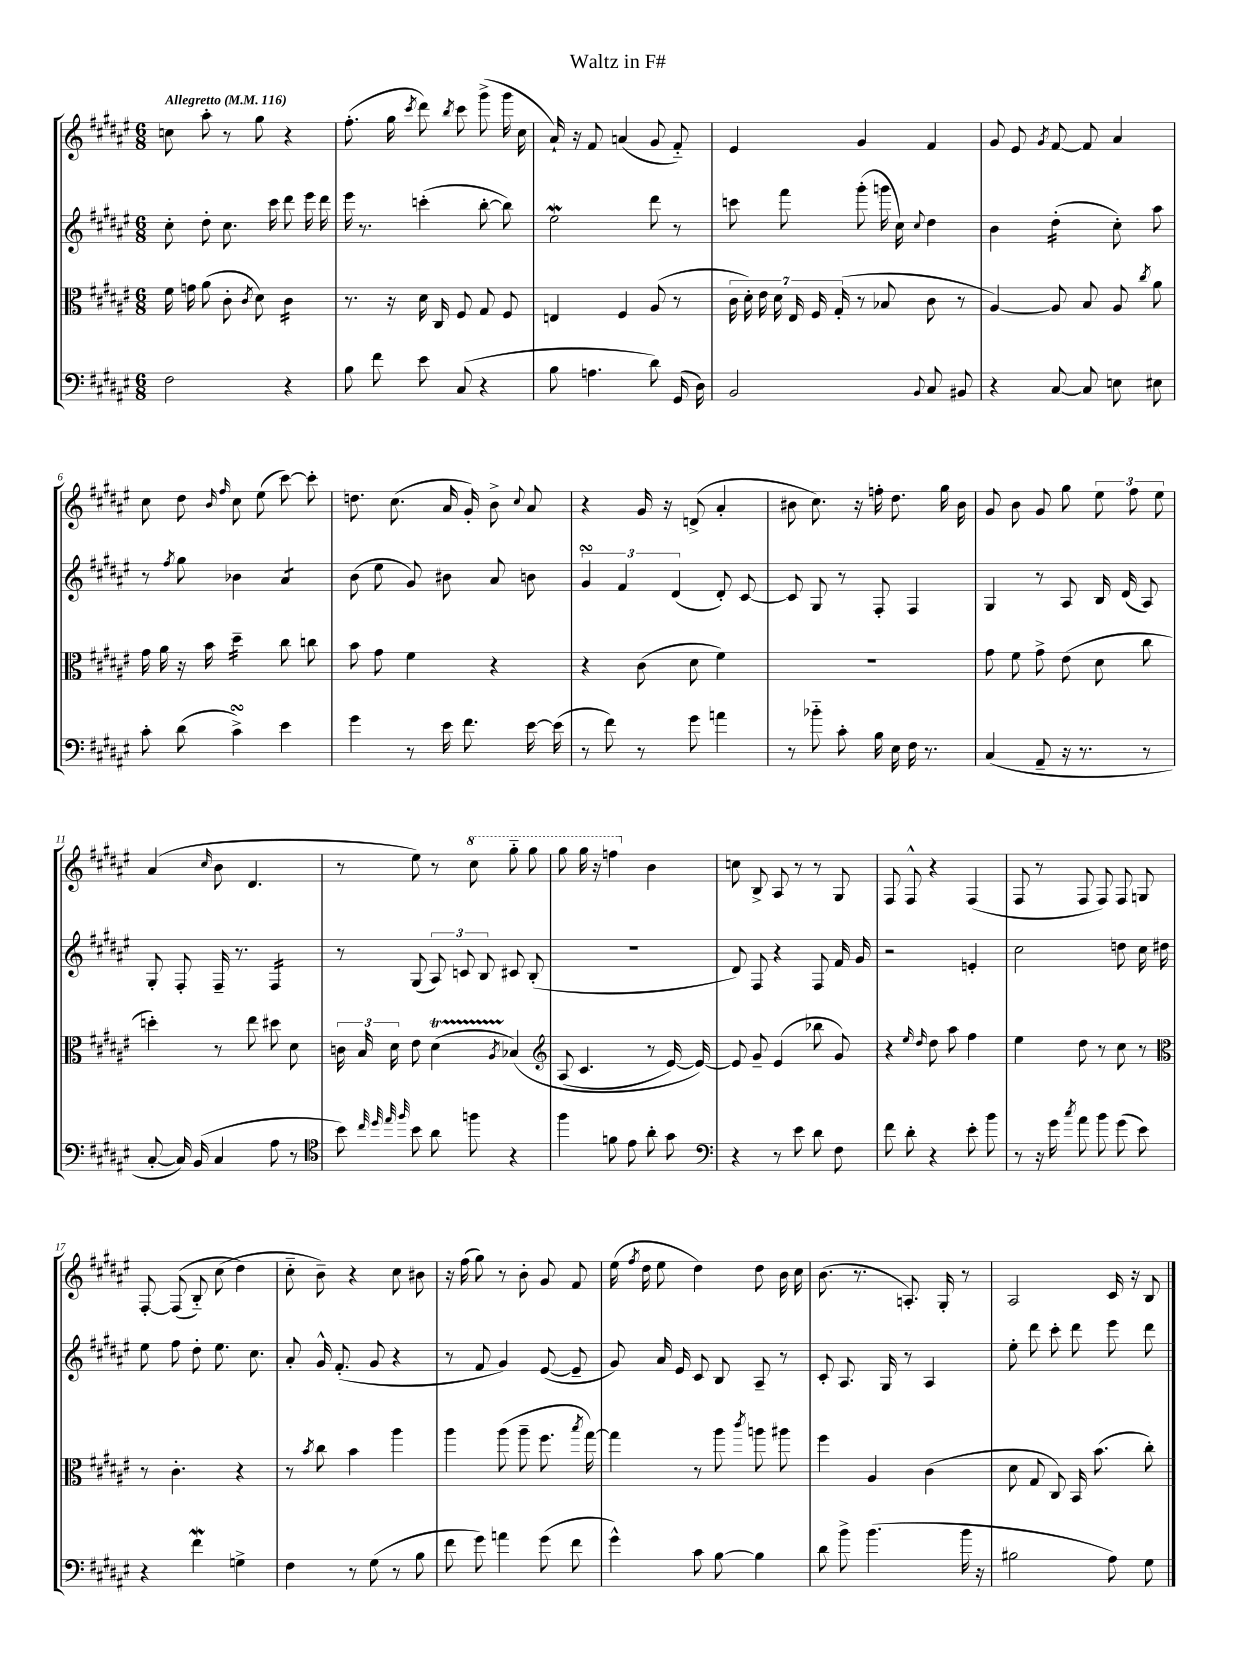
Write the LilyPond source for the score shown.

\header { title = "Waltz in F#" }
<<
\new StaffGroup <<
\new Staff = "s0" {
    \clef treble \key fis \major \numericTimeSignature \time 6/8 \tempo "Allegretto" 4 = 116
    \autoBeamOff c''8 ais''8-. r8 gis''8 r4 |
    fis''8.-.( gis''16 \acciaccatura { cis'''8 } dis'''8) \acciaccatura { b''8 } cis'''8 gis'''8->( gis'''16 cis''16 |
    ais'16-!) r16 fis'8 a'4( gis'8 fis'8-_) |
    eis'4 gis'4 fis'4 |
    gis'8 eis'8 \acciaccatura { gis'8 } fis'8~ fis'8 ais'4 |
    cis''8 dis''8 \grace { b'16 fis''16 } cis''8 eis''8( cis'''8~) cis'''8-. |
    d''8. cis''8.( ais'16 gis'16-.) b'8-> \appoggiatura { cis''8 } ais'8 |
    r4 gis'16 r16 d'8->( ais'4-. |
    bis'8 cis''8.) r16 f''16-. dis''8. gis''16 bis'16 |
    gis'8 b'8 gis'8 gis''8 \tuplet 3/2 { eis''8 fis''8 eis''8 } |
    ais'4( \grace { cis''16 } b'8 dis'4. |
    r8 eis''8) r8 \ottava #1 cis'''8 gis'''8-_ gis'''8 |
    gis'''8 gis'''16 r16 f'''4 \ottava #0 b'4 |
    c''8 b8-> ais8 r8 r8 gis8 |
    fis8 fis8-^ r4 fis4( |
    fis8 r8 fis8 fis8) fis8 g8 |
    fis8~-. fis8(\( b8-_) cis''8( dis''4\) |
    cis''8-_ b'8--) r4 cis''8 bis'8 |
    r16 fis''16( gis''8) r8 b'8-. gis'8 fis'8 |
    eis''16( \acciaccatura { fis''8 } dis''16 eis''8 dis''4) dis''8 b'16 cis''16 |
    b'8.( r8. a8.-.) gis16-. r8 |
    ais2 cis'16 r16 b8 \bar "|." |
}
\new Staff = "s1" {
    \clef treble \key fis \major \numericTimeSignature \time 6/8
    \autoBeamOff cis''8-. dis''8-. cis''8. cis'''16 dis'''8 eis'''16 dis'''16 |
    eis'''16 r8. c'''4-.( b''8~-. b''8) |
    eis''2\mordent dis'''8 r8 |
    c'''8 fis'''8 gis'''8-.( g'''16 cis''16) \appoggiatura { cis''8 } dis''4 |
    b'4 dis''4:16-.( cis''8-.) ais''8 |
    r8 \acciaccatura { fis''8 } gis''8 bes'4 ais'4:8 |
    b'8( eis''8 gis'8) bis'8 ais'8 b'8 |
    \tuplet 3/2 { gis'4\turn fis'4 dis'4( } dis'8-.) cis'8~ |
    cis'8 gis8 r8 fis8-. fis4 |
    gis4 r8 ais8 b16 dis'16( ais8) |
    gis8-. fis8-. fis16-- r8. fis4:16 |
    r8 gis8( \tuplet 3/2 { ais8) c'8 b8 } cis'8 b8-.( |
    R2. |
    dis'8) fis8 r4 fis8 fis'16 gis'16 |
    r2 e'4-. |
    cis''2 d''8 cis''16 dis''16 |
    eis''8 fis''8 dis''8-. eis''8. cis''8. |
    ais'8-. gis'16-^ fis'8.-.( gis'8 r4 |
    r8 fis'8 gis'4) eis'8~( eis'8-- |
    gis'8) ais'16 eis'16 cis'8 b8 ais8-- r8 |
    cis'8-. ais8. gis16 r8 ais4 |
    eis''8-. dis'''8 cis'''8-. dis'''8 eis'''8 dis'''8 \bar "|." |
}
\new Staff = "s2" {
    \clef alto \key fis \major \numericTimeSignature \time 6/8
    \autoBeamOff fis'16 g'16 ais'8( cis'8-. \acciaccatura { cis'8 } dis'8) cis'4:16 |
    r8. r16 dis'16 cis16 fis8 gis8 fis8 |
    e4 fis4 ais8( r8 |
    \tuplet 7/4 { cis'16 dis'16-.) eis'16 dis'16 eis16 fis16 gis16-.( } r8 bes8 cis'8 r8 |
    ais4~) ais8 b8 ais8 \acciaccatura { cis''8 } ais'8 |
    gis'16 ais'16 r16 b'16 dis''4:16-- cis''8 c''8 |
    b'8 gis'8 fis'4 r4 |
    r4 cis'8( dis'8 fis'4) |
    R2. |
    gis'8 fis'8 gis'8-> eis'8( dis'8 cis''8 |
    d''4-.) r8 eis''8 dis''8 dis'8 |
    \tuplet 3/2 { c'16 b16 dis'16 } eis'8 dis'4\startTrillSpan( \acciaccatura { ais8 } bes4\stopTrillSpan)\( |
    \clef treble ais8( cis'4. r8 eis'16~) eis'16~\) |
    eis'8 gis'8-- eis'4( bes''8 gis'8) |
    r4 \grace { eis''16 dis''16 } dis''8 ais''8 fis''4 |
    eis''4 dis''8 r8 cis''8 r8 |
    \clef alto r8 cis'4.-. r4 |
    r8 \acciaccatura { b'8 } cis''8 b'4 ais''4 |
    ais''4 ais''8( ais''8-- fis''8. \acciaccatura { b''8 } gis''16~) |
    gis''4 r8 ais''8 \acciaccatura { cis'''8 } a''8 ais''8 |
    fis''4 ais4 cis'4( |
    dis'8 gis8 cis8) b,16 b'8.( cis''8-.) \bar "|." |
}
\new Staff = "s3" {
    \clef bass \key fis \major \numericTimeSignature \time 6/8
    \autoBeamOff fis2 r4 |
    b8 fis'8 eis'8 cis8( r4 |
    b8 a4. dis'8) gis,16( dis16) |
    b,2 \appoggiatura { b,8 } cis8 bis,8 |
    r4 cis8~ cis8 e8 eis8 |
    cis'8-. dis'8( cis'4->\turn) eis'4 |
    gis'4 r8 eis'16 fis'8. eis'16~ eis'16( |
    r8 fis'8) r8 gis'8 a'4 |
    r8 bes'8-_ cis'8-. b16 eis16 fis16 r8. |
    cis4( ais,8-- r16 r8. r8 |
    cis8~-. cis16) b,16( cis4 ais8 r8 |
    \clef tenor b'8) \grace { cis''32 dis''32 eis''32 fis''32 } b'8 ais'8 f''8 r4 |
    fis''4 f'8 eis'8 ais'8-. gis'8 |
    \clef bass r4 r8 eis'8 dis'8 fis8 |
    fis'8 dis'8-. r4 eis'8-. b'8 |
    r8 r16 gis'16 \acciaccatura { cis''8 } ais'8 b'8 gis'8( eis'8) |
    r4 fis'4\mordent g4-> |
    fis4 r8 gis8( r8 b8 |
    fis'8 gis'8) a'4 gis'8( fis'8 |
    gis'4-^) cis'8 b8~ b4 |
    dis'8 b'8-> b'4.( b'16 r16 |
    bis2 ais8) gis8 \bar "|." |
}
>>
>>
